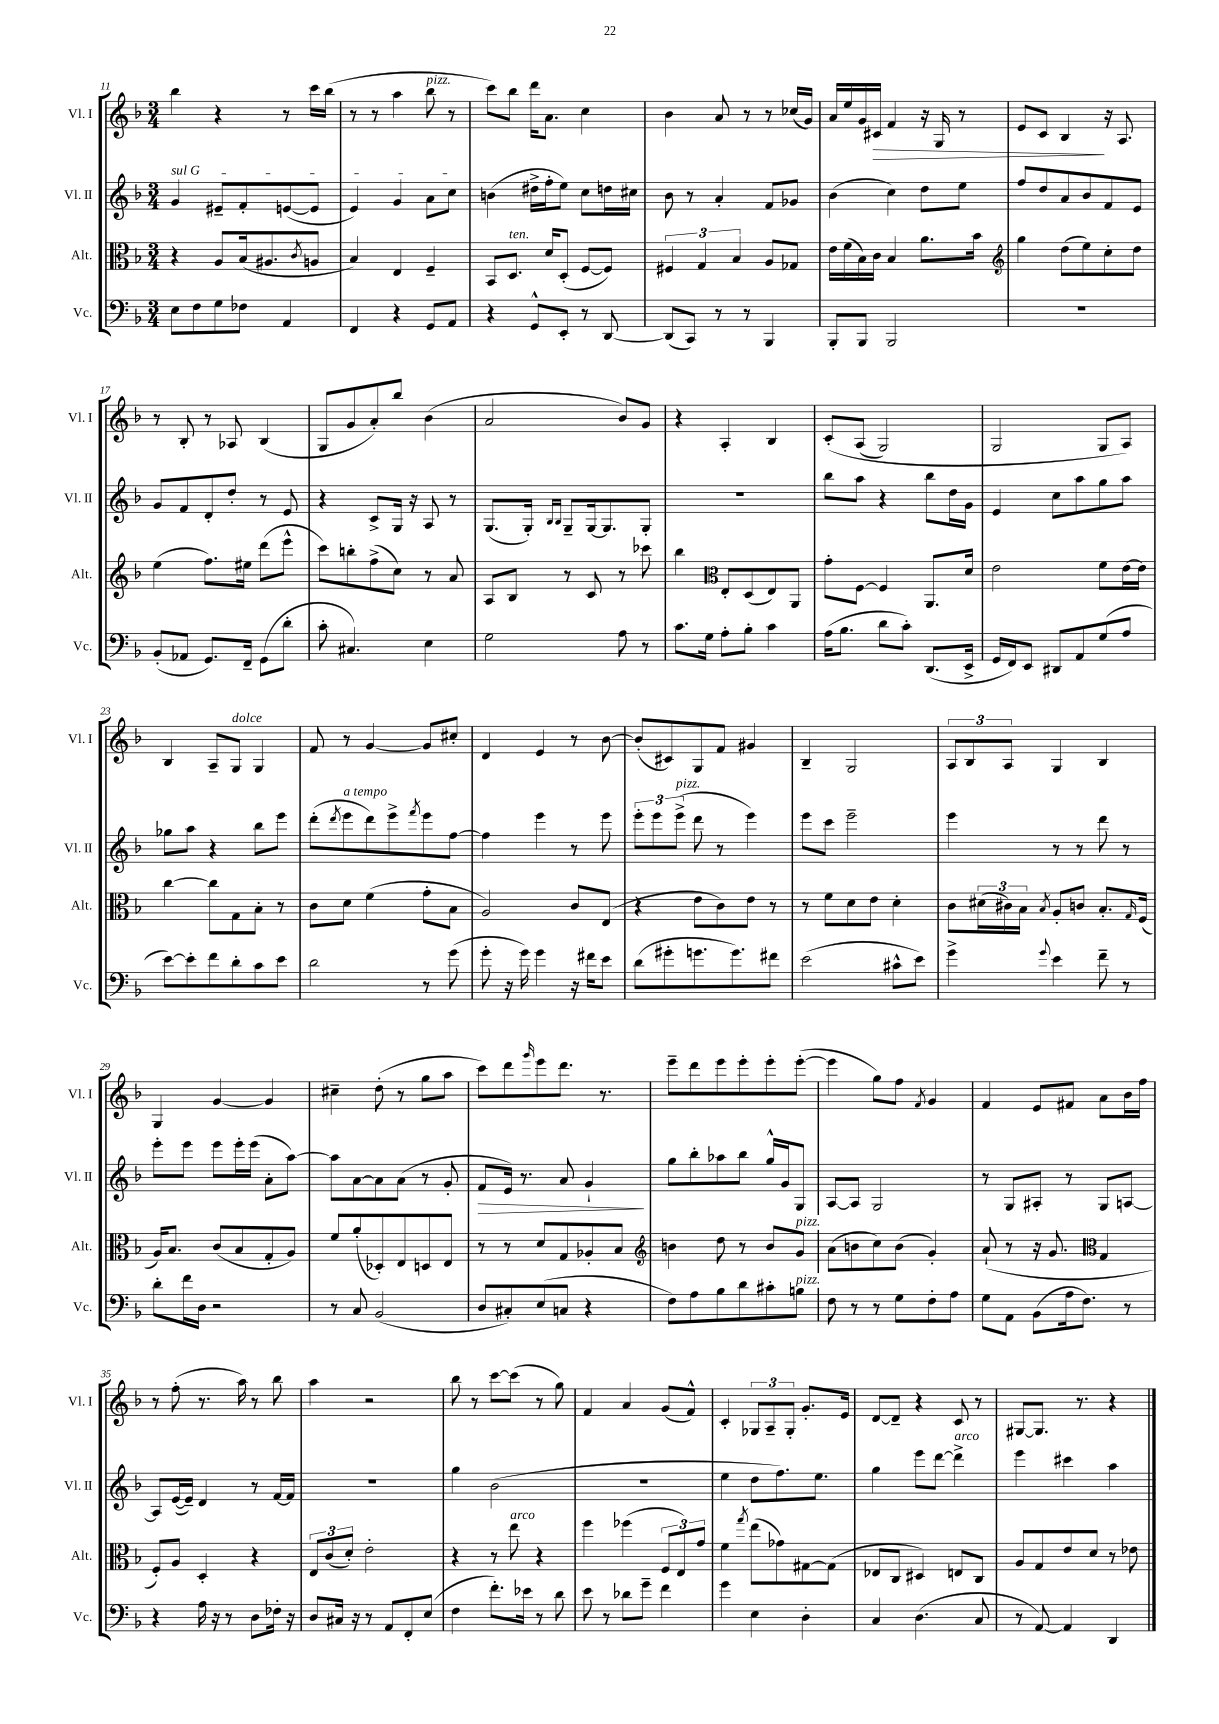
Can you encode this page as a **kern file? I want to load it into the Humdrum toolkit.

**kern	**kern	**kern	**kern
*staff4	*staff3	*staff2	*staff1
*clefF4	*clefC3	*clefG2	*clefG2
*k[b-]	*k[b-]	*k[b-]	*k[b-]
*M3/4	*M3/4	*M3/4	*M3/4
8E\L	4r	4g/	4bb-\
8F\	.	.	.
8G\	8A/L	8e#~/L	4r
8F-\J	(16B-/k	8f'/	.
.	8.A#/	.	.
4AA/	.	([8e/	8r
.	8qc/	.	.
.	8A/J	8e/]J	16ccc\LL
.	.	.	(16bb-\JJ
=	=	=	=
4FF/	4B-/)	4e/)	8r
.	.	.	8r
4r	4E/	4g/	4aa\
8GG/L	4F~/	8a\L	8bb-\
8AA/J	.	8cc\J	8r
=	=	=	=
4r	8BB-/L	(4b\	8ccc\L)
.	8.D/J	.	8bb-\J
8GG^^/L	.	16dd#^\LL	16ddd\LK
.	16d/LK	16ff'\J	8.a\J
8EE'/J	(8D'/J	8ee\J)	.
8r	[8F/L	8cc\L	4cc\
[8DD/	8F/]J)	16dd\L	.
.	.	16cc#\JJ	.
=	=	=	=
(8DD/]L	6F#/	8b-\	4b-\
8CC/J)	.	8r	.
.	6G/	.	.
8r	.	4a'/	8a/
.	6B-/	.	.
8r	.	.	8r
4BBB-/	8A/L	8f/L	8r
.	8G-/J	8g-/J	(16cc-/LL
.	.	.	16g/JJ)
=	=	=	=
8BBB-'/L	16e\LL	(4b-\	16a/LL
.	(16f\	.	16ee/
8BBB-/J	16B-\)	.	16g/
.	16c\JJ	.	16c#/JJ
2BBB-/	4B-/	4cc\)	4f/
.	8.a\L	8dd\L	16r
.	.	.	16G/
.	.	8ee\J	8r
.	16b-\Jk	.	.
=	=	=	=
*	*clefG2	*	*
2.r	4gg\	8ff/L	8e/L
.	.	8dd/	8c/J
.	(8dd\L	8a/	4B-/
.	8ee\)	8b-/	.
.	8cc'\	8f/	16r
.	.	.	8.A/
.	8dd\J	8e/J	.
=	=	=	=
(8BB-'/L	(4ee\	8g/L	8r
8AA-/J	.	8f/	8B-'/
8.GG/L)	8.ff\L)	8d'/	8r
.	.	8dd'/J	8A-/
16FF~/Jk	16ee#\Jk	.	.
(8GG\L	(8ddd\L	8r	(4B-/
8d'\J	8eee^^\J	8e/	.
=	=	=	=
8c'\	8ccc\L)	4r	8G/L
4.C#/)	8bb'\	.	8g/
.	(8ff^\	8c^/L	8a'/)
.	8cc\J)	16G/Jk	8bb-/J
.	.	16r	.
4E\	8r	8A/	(4b-\
.	8a/	8r	.
=	=	=	=
2G\	8A/L	(8.G/L	2a/
.	8B-/J	.	.
.	.	16G'/Jk)	.
.	.	16qqB-/LL	.
.	.	16qqB-/JJ	.
.	8r	8G~/L	.
.	8c/	[16G/k	.
.	.	8.G/]	.
8A\	8r	.	8b-/L)
8r	8ccc-\	8G'/J	8g/J
=	=	=	=
8.c\L	4bb-\	2.r	4r
16G\Jk	.	.	.
*	*clefC3	*	*
8A'\L	8E'/L	.	4A'/
8B-'\J	(8D/	.	.
4c\	8E/)	.	4B-/
.	8AA/J	.	.
=	=	=	=
(16A\LK	8g'\L	8bb-\L	&(8c'/L
8.B-\J	.	.	.
.	[8F\J	8aa\J	(8A/J
8d\L	4F/]	4r	2G/)
8c'\J)	.	.	.
(8.DD/L	8.AA/L	8bb-\L	.
.	.	16dd\L	.
16EE^/Jk	16d/Jk	16g\JJ	.
=	=	=	=
16GG/LL	2e\	4e/	2G/
16FF/J)	.	.	.
8EE/J	.	.	.
8DD#/L	.	8cc\L	.
8AA/	.	8aa\	.
(8G/	8f\L	8gg\	8G/L
8A/J	[16e\L	8aa\J	8A/J&)
.	16e\]JJ	.	.
=	=	=	=
[8e\L)	[4cc\	8gg-\L	4B-/
8e'\]	.	8aa\J	.
8f\	8cc\]L	4r	8A~/L
8d'\	8G\	.	8G/J
8c\	8B-'\J	8bb-\L	4G/
8e\J	8r	8eee\J	.
=	=	=	=
2d\	8c\L	(8ddd'\L	8f/
.	.	8qddd/	.
.	8d\J	8eee\	8r
.	(4f\	8ddd\)	[4g/
.	.	8eee^\	.
.	.	8qfff/	.
8r	8g'\L	8eee\	8g/]L
(8g\	8B-\J	[8ff\J	8cc#'/J
=	=	=	=
8g'\	2A/)	4ff\]	4d/
16r	.	.	.
16g\)	.	.	.
4g\	.	4eee\	4e/
16r	8c/L	8r	8r
16f#\LK	.	.	.
8e\J	(8E/J	8eee\	[8b-\
=	=	=	=
(8d\L	4r	12eee'\L	(8b-'/]L
.	.	12eee\	.
8g#'\	.	.	8c#/)
.	.	(12eee^\J	.
8.g\	8e\L	8ddd\	8G/
.	8c\)	8r	8f/J
8.g\)	.	.	.
.	8e\J	4eee\)	4g#/
8f#\J	8r	.	.
=	=	=	=
(2e\	8r	8eee\L	4B-~/
.	8f\L	8ccc\J	.
.	8d\	2eee~\	2G/
.	8e\J	.	.
8c#^^\L	4d'\	.	.
8e\J)	.	.	.
=	=	=	=
4g^\	8c\L	4eee\	12A/L
.	.	.	12B-/
.	(24d#\L	.	.
.	24c#\)	.	12A/J
.	24B-\JJ	.	.
8qqg/	8qB-/	.	.
4e\	8A'/L	8r	4G/
.	8c/J	8r	.
8f~\	8.B-'/L	8ddd\	4B-/
8r	.	8r	.
.	16qqG/	.	.
.	(16F/Jk	.	.
=	=	=	=
8d'\L	16A/LK)	8eee'\L	4G/
.	8.B-/J	.	.
16f\L	.	8eee\J	.
16D\JJ	.	.	.
2r	(8c/L	8eee\L	[4g/
.	8B-/	16eee'\L	.
.	.	(16eee\JJ	.
.	8G'/	8a'\L	4g/]
.	8A/J)	[8aa\J)	.
=	=	=	=
8r	8f/L	8aa\]L	4cc#~\
8C/	(8a'/	[8a\	.
(2BB-/	8D-'/)	8a\]	(8dd'\
.	8E/	(8a\J	8r
.	8D/	8r	8gg\L
.	8E/J	8g'/	8aa\J
=	=	=	=
8D/L	8r	8f/L	8ccc\L)
8C#'/)	8r	16e/Jk)	8ddd\
.	.	8.r	.
.	.	.	16qqggg/
(8E/	8d/L	.	8eee\
8C/J	8G/	8a/	8.ddd\J
4r	8A-'/	4g`/	.
.	.	.	8.r
.	8B-/J	.	.
=	=	=	=
*	*clefG2	*	*
8F\L)	4b\	8gg\L	8eee~\L
8A\	.	8bb-'\	8ddd\
8B-\	8dd\	8aa-\	8eee\
8d\	8r	8bb-\J	8eee'\
8c#'\	8b/L	16gg^^/LL	8eee'\
.	.	16g/J	.
8B\J	8g/J	8G/J	([8eee'\J
=	=	=	=
8F\	(8a\L	[8A/L	4eee\]
8r	8b\	8A/]J	.
8r	8cc\)	2G/	8gg\L)
8G\L	(8b\J	.	8ff\J
.	.	.	8qf/
8F'\	4g'/)	.	4g/
8A\J	.	.	.
=	=	=	=
8G\L	(8a`/	8r	4f/
8AA\J	8r	8G/L	.
(8BB-\L	16r	8A#'/J	8e/L
.	8.g/	.	.
16A\k	.	8r	8f#/J
8.F\J)	.	.	.
*	*clefC3	*	*
.	4G/	8G/L	8a\L
8r	.	[8A/J	16b-\L
.	.	.	16ff\JJ
=	=	=	=
4r	8F'/L)	8A/]L	8r
.	8A/J	([16e/L	(8ff'\
.	.	16e~/]JJ)	.
16A\	4D'/	4d/	8.r
16r	.	.	.
8r	.	.	.
.	.	.	16aa\)
8D\L	4r	8r	8r
16F-'\Jk	.	[16f/LL	8bb-\
16r	.	16f/]JJ	.
=	=	=	=
8D/L	12E/L	2.r	4aa\
.	(12c/	.	.
16C#/Jk	.	.	.
.	12d'/J)	.	.
16r	.	.	.
8r	2e'\	.	2r
8AA/L	.	.	.
8FF'/	.	.	.
(8E/J	.	.	.
=	=	=	=
4F\	4r	4gg\	8bb-\
.	.	.	8r
8.f'\L)	8r	(2b-\	[8ccc\L
.	8ee\	.	(8ccc\]J
16e-\Jk	.	.	.
8r	4r	.	8r
8d\	.	.	8gg\)
=	=	=	=
8e\	4ff\	2.r	4f/
8r	.	.	.
8d-\L	(4ff-\	.	4a/
8g~\J	.	.	.
4f\	12F/L	.	(8g/L
.	12E/)	.	.
.	.	.	8f^^/J)
.	12g/J	.	.
=	=	=	=
4g\	4f\	4ee\	4c'/
.	8qgg/	.	.
4E\	(8ee\L	8dd\L	12G-/L
.	.	.	12A~/
.	8g-\)	8.ff\)	.
.	.	.	12G-'/J
4D'\	[8G#\	.	8.g'/L
.	.	8.ee\J	.
.	(8G#\]J	.	.
.	.	.	16e/Jk
=	=	=	=
4C/	8E-/L	4gg\	[8d/L
.	8C/J	.	8d~/]J
(4.D\	4D#/)	8eee\L	4r
.	.	[8ddd\J	.
.	8E/L	4ddd^\]	8c/
8C/	8C/J	.	8r
=	=	=	=
8r	8A/L	4eee\	[8G#/L
[8AA/)	8G/	.	8.G#/]J
4AA/]	8e/	4ccc#\	.
.	.	.	8.r
.	8d/J	.	.
4DD/	8r	4aa\	4r
.	8e-\	.	.
==	==	==	==
*-	*-	*-	*-
